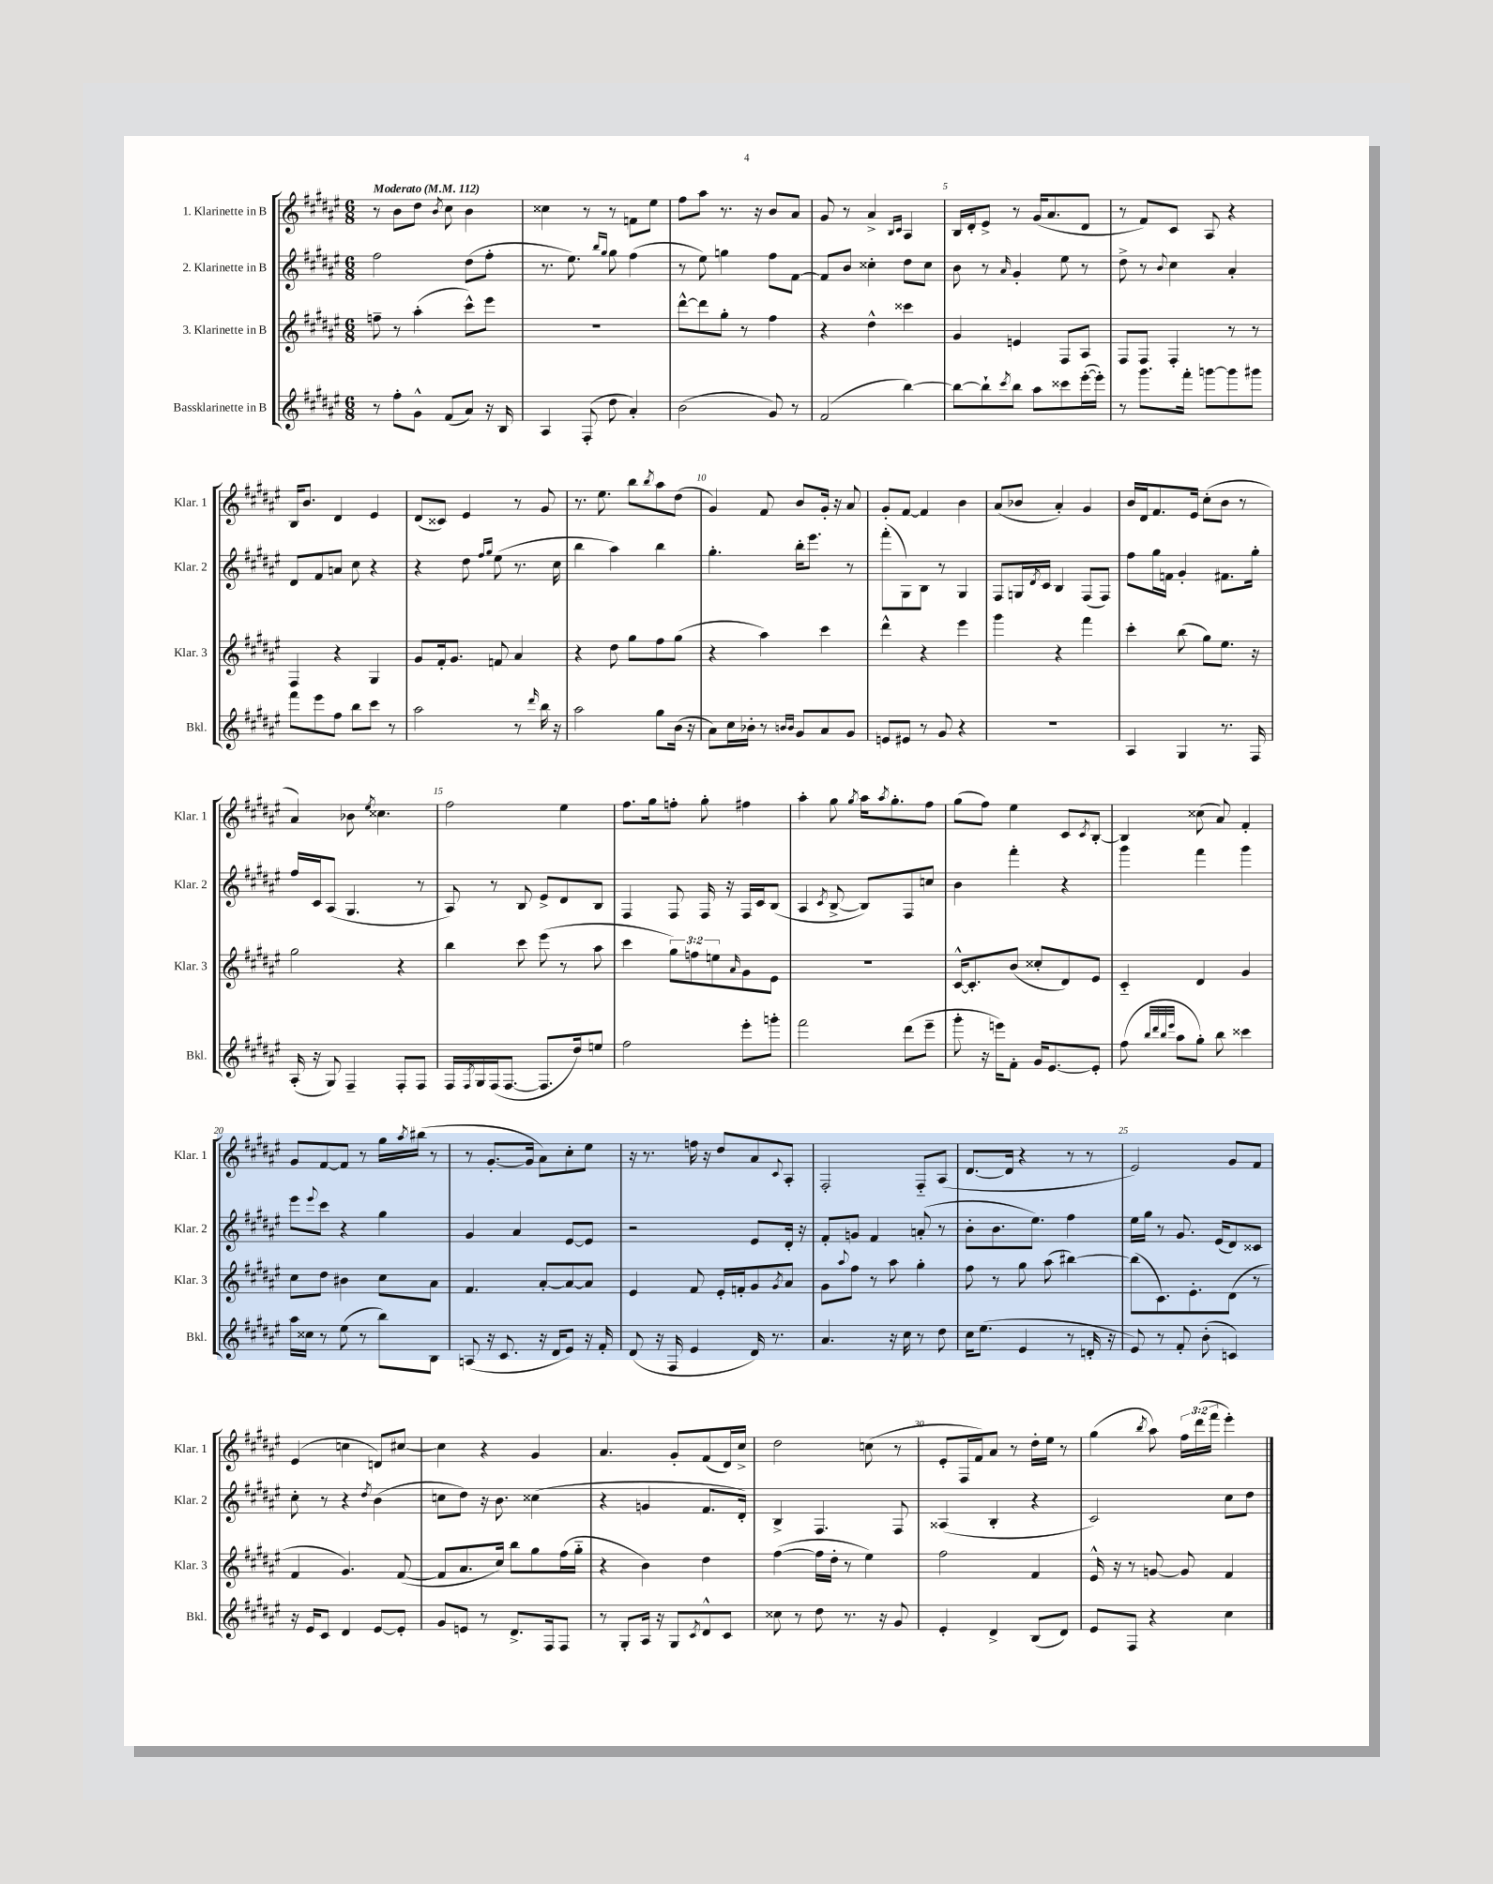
<<
\new StaffGroup <<
\new Staff = "s0" \with { instrumentName = "1. Klarinette in B" shortInstrumentName = "Klar. 1" } {
    \clef treble \key fis \major \numericTimeSignature \time 6/8 \override Staff.TupletNumber.text = #tuplet-number::calc-fraction-text \tempo "Moderato" 4 = 112
    r8 b'8 dis''8 \acciaccatura { b'8 } cis''8 b'4 |
    cisis''4 r8 r8 f'8 eis''8 |
    fis''8 ais''8 r8. r16 b'8 ais'8 |
    gis'8 r8 ais'4-> \grace { b16 cis'16 } ais4 |
    b16 dis'16-. eis'8-> r8 gis'16( ais'8. dis'8 |
    r8 fis'8) cis'8 ais8 r4 |
    b16 b'8. dis'4 eis'4 |
    dis'8( cisis'8) eis'4 r8 gis'8 |
    r8. eis''8. b''8 \acciaccatura { b''8 } ais''8 dis''8( |
    gis'4) fis'8 b'8 gis'16-. r16 ais'8 |
    gis'8-. fis'8~ fis'4 b'4 |
    ais'8( bes'8 ais'4-.) gis'4 |
    b'16 dis'16 fis'8. eis'16 cis''8-.( b'8 r8 |
    ais'4) bes'8 \acciaccatura { eis''8 } cisis''4. |
    fis''2 eis''4 |
    fis''8. gis''16 f''8-. gis''8-. fis''4 |
    ais''4-. gis''8 \acciaccatura { gis''8 } ais''16 \acciaccatura { ais''8 } gis''8.-. fis''8 |
    gis''8( fis''8) eis''4 cis'8 \acciaccatura { cis'8 } b8~-. |
    b4 cisis''8( ais'8) fis'4-. |
    gis'8 fis'8~ fis'8 r8 gis''16 \acciaccatura { ais''8 } bis''16( r8 |
    r8 gis'8.~-. gis'16 ais'8) cis''8-. eis''8 |
    r16 r8. f''16 r16 dis''8 ais'8 \appoggiatura { cis'8 } ais8-. |
    fis2-. fis8-_ ais8( |
    dis'8.~ dis'16 r4 r8 r8 |
    eis'2) gis'8 fis'8 |
    eis'4( c''4 d'8) cis''8~ |
    cis''4 r4 gis'4 |
    ais'4. gis'8-. fis'8( dis'16) cis''16-> |
    dis''2 c''8( r8 |
    eis'8-. fis16 fis'16) ais'8 r8 dis''16-. eis''16 r8 |
    gis''4( \acciaccatura { b''8 } ais''8) \tuplet 3/2 { fis''16 dis'''16( fis'''16 } eis'''4-.) \bar "|." |
}
\new Staff = "s1" \with { instrumentName = "2. Klarinette in B" shortInstrumentName = "Klar. 2" } {
    \clef treble \key fis \major \numericTimeSignature \time 6/8
    fis''2 dis''8( fis''8-. |
    r8. eis''8.) \grace { b''16 gis''16 } gis''8 fis''4( |
    r8 eis''8) g''4 fis''8 fis'8~ |
    fis'8 b'8 cisis''4-. dis''8 cisis''8 |
    b'8 r8 \grace { ais'16 } gis'4-. eis''8 r8 |
    dis''8-> r8 \appoggiatura { b'8 } cis''4 ais'4-. |
    dis'8 fis'8 a'8 cis''8 r4 |
    r4 dis''8 \grace { fis''16 gis''16 } eis''8( r8. cis''16 |
    b''4 ais''4) b''4 |
    gis''4.-. b''16-. eis'''8. r8 |
    fis'''8-.( gis8) b8 r8 gis4 |
    fis8 g16 \acciaccatura { dis'8 } cis'16 b4 fis8( fis8) |
    fis''8 gis''16 f'16 gis'4-. fis'8. gis''16-. |
    fis''16 cis'16 ais8( gis4. r8 |
    ais8) r8 b8 eis'8-> dis'8 b8 |
    fis4 fis8 fis16 r16 fis16 cis'16 b8( |
    ais4 \acciaccatura { cis'8 } b8~-> b8) fis8 c''8 |
    b'4 fis'''4-. r4 |
    gis'''4 fis'''4 gis'''4 |
    eis'''8 \appoggiatura { eis'''8 } cis'''8 r4 gis''4 |
    gis'4 ais'4 eis'8~ eis'8 |
    r2 eis'8 dis'16-. r16 |
    fis'8-. g'8 fis'4 a'8-.( r8 |
    b'8-. b'8. eis''8.) fis''4 |
    eis''16 gis''16 r8 gis'8. eis'16( dis'8) cisis'8 |
    cis''8-. r8 r4 \acciaccatura { dis''8 } b'4( |
    c''8 dis''8) r16 b'8. cisis''4( |
    r4 g'4 fis'8. dis'16-.) |
    b4-> fis4. fis8 |
    aisis4( b4-. r4 |
    cis'2) cis''8 dis''8 \bar "|." |
}
\new Staff = "s2" \with { instrumentName = "3. Klarinette in B" shortInstrumentName = "Klar. 3" } {
    \clef treble \key fis \major \numericTimeSignature \time 6/8 \override Staff.TupletNumber.text = #tuplet-number::calc-fraction-text
    f''8-- r8 ais''4-.( cis'''8-^) eis'''8 |
    R2. |
    dis'''8~-^ dis'''8 gis''8-. r8 fis''4 |
    r4 dis''4-^ cisis'''4 |
    gis'4 e'4 fis8 ais8 |
    fis8 fis8 fis4-. r8 r8 |
    fis4 r4 gis4 |
    gis'8 fis'16-. gis'8. f'8 ais'4 |
    r4 dis''8 gis''8 fis''8 gis''8( |
    r4 ais''4) cis'''4 |
    dis'''4-^ r4 eis'''4 |
    gis'''4 r4 fis'''4 |
    cis'''4-. b''8( gis''8) eis''8. r16 |
    gis''2 r4 |
    b''4 cis'''8 eis'''8( r8 ais''8 |
    cis'''4 \tuplet 3/2 { gis''8) f''8 e''8 } \grace { ais'16 } gis'8 eis'8 |
    R2. |
    cis'16~-^ cis'8.-. b'8( cisis''8-. dis'8) eis'8 |
    cis'4-_ dis'4 gis'4 |
    cis''8 dis''8 bis'4 cis''8 ais'8 |
    fis'4. ais'8~-. ais'8~ ais'8 |
    eis'4 fis'8 eis'16-. f'16-. gis'8 \acciaccatura { gis'8 } ais'8 |
    gis'8 \appoggiatura { ais''8 } fis''8 r8 ais''8 gis''4-. |
    fis''8 r8 gis''8 ais''8( bis''4~) |
    bis''8( cis'8.) eis'8.-. dis'8( r8 |
    fis'4 gis'4.) fis'8~( |
    fis'8 ais'8. cis''16) b''8 gis''8 fis''16( gis''16-_ |
    r4 b'4) dis''4 |
    fis''4~( fis''16 dis''16-. r8 eis''4) |
    fis''2 fis'4 |
    eis'16-^ r16 r8 g'8~ g'8 fis'4 \bar "|." |
}
\new Staff = "s3" \with { instrumentName = "Bassklarinette in B" shortInstrumentName = "Bkl." } {
    \clef treble \key fis \major \numericTimeSignature \time 6/8
    r8 fis''8-. gis'8-^ fis'8( ais'8) r16 b16 |
    ais4 fis8-.( dis''8 ais'4-.) |
    b'2( gis'8) r8 |
    fis'2( b''4~) |
    b''8~ b''8-! \acciaccatura { cis'''8 } b''8 ais''8 cisis'''8 eis'''16~-.( eis'''16-.) |
    r8 gis'''8. fis'''16-. g'''8~ g'''8 gis'''8 |
    fis'''8 eis'''8 fis''8 b''8 cis'''8 r8 |
    ais''2 r8 \grace { dis'''16 } b''16 r16 |
    ais''2 gis''8 b'16( r16 |
    ais'8) cis''16 bes'16-. r8 \grace { b'16 b'16 } gis'8 ais'8 gis'8 |
    e'8 eis'8 r8 gis'8 r4 |
    R2. |
    ais4 gis4 r8. fis16 |
    ais16-.( r16 gis8) fis4-- fis8-. fis8 |
    fis16 \acciaccatura { fis8 } gis16 fis16( fis8.~ fis8. dis''16) e''8 |
    fis''2 eis'''8-. g'''8-. |
    fis'''2 dis'''8( eis'''8-- |
    gis'''8-. r16 e'''16) fis'8-. gis'16 eis'8.~ eis'8-. |
    fis''8( \grace { b''32 dis'''32 b''32 eis'''32 } ais''8 gis''8-.) b''8 cisis'''4 |
    ais''16 cisis''16 r8 eis''8( r8 b''8) b8 |
    a8( r16 cis'8. r16 dis'16 eis'8) r16 fis'16-. |
    dis'8( r16 fis16 eis'4 dis'16) r8. |
    ais'4. r16 cis''16 r8 dis''8 |
    cis''16 eis''8.( eis'4 r8 d'16-. r16 |
    eis'8) r8 fis'8-. b'8-.( c'4) |
    r16 eis'16 cis'8 dis'4 eis'8~ eis'8-. |
    gis'8 e'8 r8 dis'8.-> fis16 fis8 |
    r8 gis8-. ais16 r16 gis8 \acciaccatura { cis'8 } dis'8-^ cis'8 |
    cisis''8 r8 dis''8 r8. r16 gis'8 |
    eis'4-. dis'4-> b8( dis'8) |
    eis'8 fis8 r4 cis''4 \bar "|." |
}
>>
>>
\layout { \context { \Score \override BarNumber.break-visibility = ##(#f #t #t) barNumberVisibility = #(every-nth-bar-number-visible 5) } }
